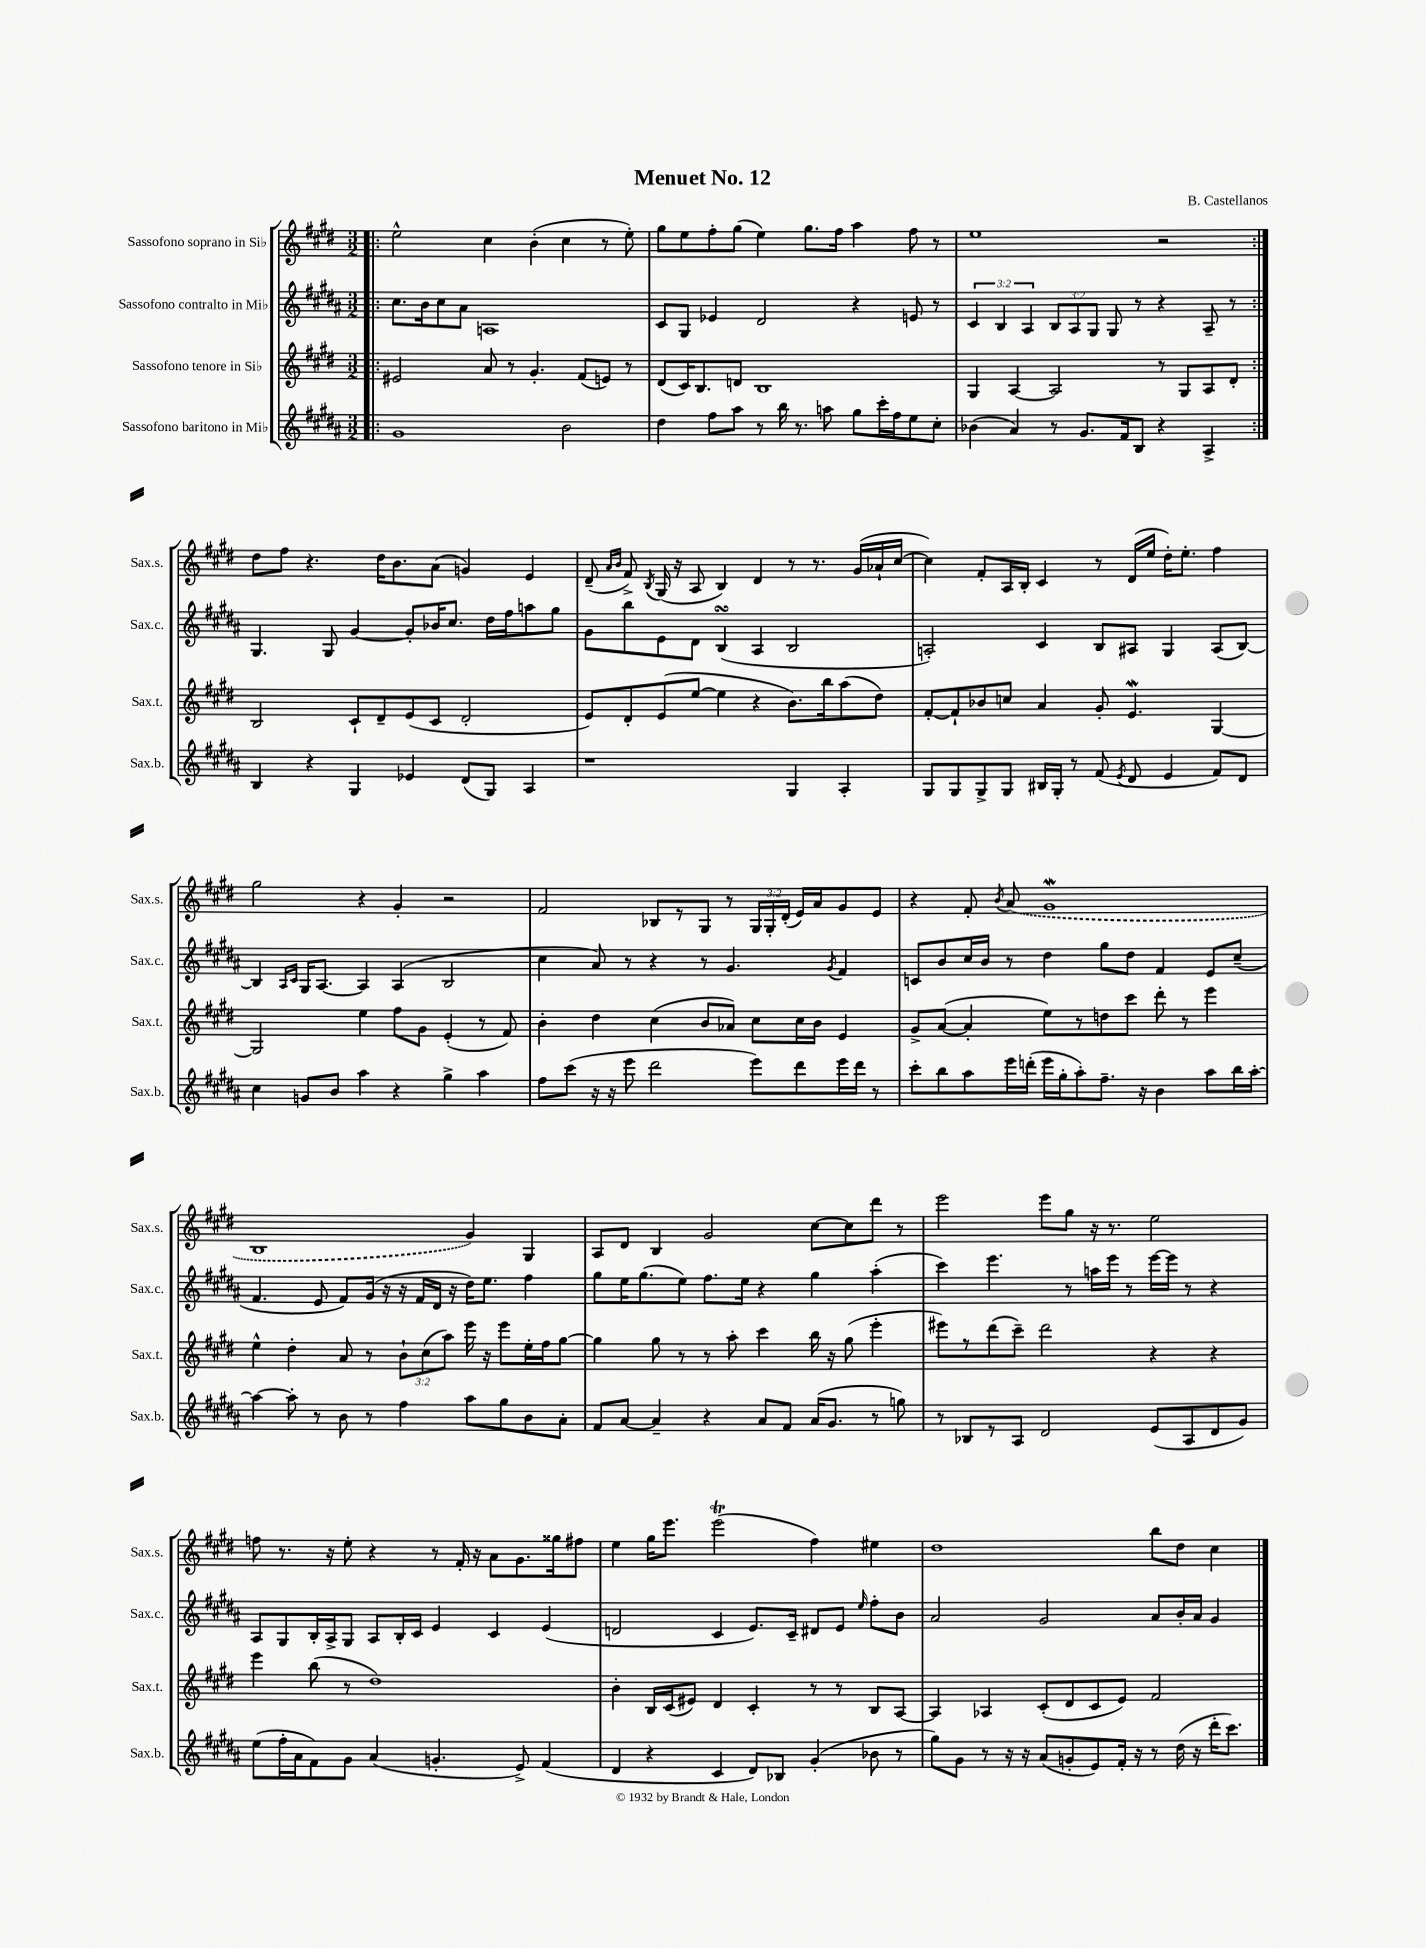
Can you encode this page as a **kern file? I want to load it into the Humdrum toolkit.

**kern	**kern	**kern	**kern
*staff4	*staff3	*staff2	*staff1
*clefG2	*clefG2	*clefG2	*clefG2
*k[f#c#g#d#a#]	*k[f#c#g#d#]	*k[f#c#g#d#a#]	*k[f#c#g#d#]
*M3/2	*M3/2	*M3/2	*M3/2
=!|:	=!|:	=!|:	=!|:
1g#	2e#/	8.cc#\L	2ee^^\
.	.	16b\k	.
.	.	8cc#\	.
.	.	8a#\J	.
.	8a/	1A	4cc#\
.	8r	.	.
.	4.g#'/	.	(4b'\
2b\	.	.	4cc#\
.	(8f#/L	.	.
.	8e/J)	.	8r
.	8r	.	8ee'\)
=	=	=	=
4dd#\	(8d#/L	8c#/L	8gg#\L
.	16c#/K)	8G#/J	8ee\
.	8.B/	.	.
8ff#\L	.	4e-/	8ff#'\
8aa#\J	8d/J	.	(8gg#\J
8r	1B	2d#/	4ee\)
16bb\	.	.	.
8.r	.	.	.
.	.	.	8.gg#\L
8aa\	.	.	.
.	.	.	16ff#\Jk
8gg#\L	.	4r	4aa\
16ccc#'\L	.	.	.
16ff#\J	.	.	.
8ee\	.	8e/	8ff#\
8cc#'\J	.	8r	8r
=	=	=	=
(4b-\	4G#/	6c#/	1ee
.	.	6B/	.
4a#/)	[4A/	.	.
.	.	6A#/	.
8r	2A/]	12B/L	.
.	.	12A#/	.
8.g#/L	.	.	.
.	.	12G#/J	.
.	.	8G#/	.
16f#/k	.	.	.
8B/J	.	8r	.
4r	8r	4r	2r
.	8G#/L	.	.
4A#^/	8A/	8A#~/	.
.	8d#'/J	8r	.
=:|!	=:|!	=:|!	=:|!
4B/	2B/	4.G#/	8dd#\L
.	.	.	8ff#\J
4r	.	.	4.r
.	.	8G#/	.
4G#/	8c#`/L	[4g#/	.
.	8d#~/	.	16dd#\LK
.	.	.	8.b\
4e-/	(8e/	8g#'/]L	.
.	8c#/J	16b-/K	(8a\J
.	.	8.cc#/J	.
(8d#/L	2d#'/	.	4g/)
8G#/J)	.	16dd#\LL	.
.	.	16ff#\J	.
4A#/	.	8aa\	4e/
.	.	8gg#\J	.
=	=	=	=
1r	8e/L)	8g#\L	(8d#~/
.	.	.	16qqa/LL
.	.	.	16qqb/JJ
.	8d#'/	8bb\	8f#^/)
.	.	.	8qB/
.	(8e/	8e\	(16G#/
.	.	.	16r
.	[8ee/J	8d#\J	8A/
.	4ee\]	(4B/	4B/)
.	4r	4A#/	4d#/
4G#/	8.b\L)	2B/	8r
.	.	.	8.r
.	16bb\k	.	.
4A#'/	(8aa\	.	.
.	.	.	(16g#/LL
.	8dd#\J)	.	16a-`/
.	.	.	[16cc#/JJ
=	=	=	=
8G#/L	[8f#'/L	2A'/)	4cc#\])
8G#/	8f#`/]	.	.
8G#^/	8b-/	.	8f#'/L
8G#/J	8cc/J	.	16A/L
.	.	.	16B'/JJ
16B#/LL	4a/	4c#/	4c#/
16G#'/JJ	.	.	.
8r	.	.	.
(8f#/	8g#'/	8B/L	8r
8qe/	.	.	.
8d#/	4.e/	8A#/J	(16d#/LL
.	.	.	16ee/JJ
4e/	.	4G#/	16dd#'\LK)
.	.	.	8.ee'\J
8f#/L)	[4G#/	(8A#/L	4ff#\
8d#/J	.	[8B/J)	.
=	=	=	=
4cc#\	2G#/]	4B/]	2gg#\
.	.	16qqA#/LL	.
.	.	16qqc#/JJ	.
8g/L	.	16G#/LK	.
.	.	[8.A#/J	.
8b/J	.	.	.
4aa#\	4ee\	4A#/]	4r
4r	8ff#\L	(4A#/	4g#'/
.	8g#\J	.	.
4gg#^\	(4e'/	2B/	2r
4aa#\	8r	.	.
.	8f#/)	.	.
=	=	=	=
8ff#\L	4b'\	4cc#\	2f#/
(8ccc#\J	.	.	.
16r	4dd#\	8a#/)	.
16r	.	.	.
8eee\	.	8r	.
2ddd#\	(4cc#\	4r	8B-/L
.	.	.	8r
.	8b/L	8r	8G#/J
.	8a-/J)	4.g#/	8r
8eee\L)	8cc#\L	.	24G#/LL
.	.	.	24G#'/
.	.	.	(24d#'/JJ
8ddd#\	16cc#\L	.	16e/LL)
.	16b\JJ	.	16a/J
.	.	8qg#/	.
16eee\L	4e/	4f#/	8g#/
16ddd#\JJ	.	.	.
8r	.	.	8e/J
=	=	=	=
8ccc#'\L	8g#^/L	8c/L	4r
8bb\	([8a/J	8b/	.
8aa#\	4a'/]	16cc#/L	8f#'/
.	.	16b/JJ	.
.	.	.	8qb/
16eee\L	.	8r	(8a/
(16ddd'\JJ	.	.	.
16eee\LL	8ee\L)	4dd#\	1g#
16gg#'\J	.	.	.
8aa#'\)	8r	.	.
8.ff#~\J	8dd\	8gg#\L	.
.	8ccc#\J	8dd#\J	.
16r	.	.	.
4b\	8ddd#'\	4f#/	.
.	8r	.	.
8aa#\L	4eee\	8e/L	.
16bb\L	.	(8cc#~/J	.
[16aa#'\JJ	.	.	.
=	=	=	=
4aa#\_	4ee^^\	4.f#/	1B
8aa#'\]	4dd#'\	.	.
8r	.	8e/	.
8b\	8a/	8f#/L)	.
8r	8r	(16g#/Jk	.
.	.	16r	.
4ff#\	12b`\L	16r	.
.	.	16f#/LL	.
.	(12cc#\	.	.
.	.	16d#/JJ	.
.	12aa\J)	.	.
.	.	16r	.
8aa#\L	16eee\	16dd#\LK)	4g#/)
.	16r	8.ee\J	.
8gg#\	8eee\L	.	.
8b\	16ee'\L	4ff#\	4G#/
.	16ff#\J	.	.
8a#'\J	[8gg#\J	.	.
=	=	=	=
8f#/L	4gg#\]	8gg#\L	8A/L
[8a#/J	.	16ee\K	8d#/J
.	.	(8.gg#\	.
4a#~/]	8gg#\	.	4B/
.	8r	8ee\J)	.
4r	8r	8.ff#\L	2g#/
.	8aa'\	.	.
.	.	16ee\Jk	.
8a#/L	4ccc#\	4r	.
8f#/J	.	.	.
(16a#/LK	16bb\	4gg#\	[8cc#\L
8.g#/J	16r	.	.
.	(8gg#\	.	8cc#\]
8r	4eee'\	(4aa#'\	8ddd#\J
8gg\)	.	.	8r
=	=	=	=
8r	8eee#\L)	4ccc#\)	2eee\
8B-/L	8r	.	.
8r	(8ddd#\	4.eee\	.
8A#/J	8ccc#~\J)	.	.
2d#/	2ddd#\	.	8eee\L
.	.	8r	8gg#\J
.	.	16aa\LL	16r
.	.	16eee\JJ	8.r
.	.	8r	.
(8e/L	4r	[16eee\LL	2ee\
.	.	16eee\]JJ	.
8A#/	.	8r	.
8d#/	4r	4r	.
8g#/J)	.	.	.
=	=	=	=
(8ee\L	4eee\	8A#/L	8ff\
16ff#'\L	.	8G#/	8.r
16a#\J	.	.	.
8f#\)	(8bb\	16B'/L	.
.	.	16A#^/J	16r
8g#\J	8r	8G#/J	8ee'\
(4a#/	1dd#)	8A#/L	4r
.	.	16B'/L	.
.	.	16c#/JJ	.
4.g'/	.	4e/	8r
.	.	.	16f#'/
.	.	.	16r
.	.	4c#/	8a\L
8e^/)	.	.	8.g#\
(4f#/	.	(4e/	.
.	.	.	16gg##\k
.	.	.	8ff#\J
=	=	=	=
4d#/	4b'\	2d/	4ee\
4r	16B/LL	.	16gg#\LK
.	(16c#/J	.	8.eee\J
.	8e#/J)	.	.
4c#/	4d#/	4c#/	(2eee\
8d#/L)	4c#'/	8.e/L)	.
8B-/J	.	.	.
.	.	16c#~/Jk	.
(4g#'/	8r	8d#/L	4ff#\)
.	8r	8e/J	.
.	.	16qqee/	.
8b-\	8B/L	8ff#'\L	4ee#\
8r	[8A/J	8b\J	.
=	=	=	=
8gg#\L)	4A/]	2a#/	1dd#
8g#\J	.	.	.
8r	4A-/	.	.
16r	.	.	.
16r	.	.	.
(8a#/L	(8c#'/L	2g#/	.
8g'/	8d#/	.	.
8e/)	8c#/	.	.
16f#'/Jk	8e/J)	.	.
16r	.	.	.
8r	2f#/	8a#/L	8bb\L
(16dd#\	.	16b'/L	8dd#\J
16r	.	16a#/JJ	.
16ddd#'\LK	.	4g#/	4cc#\
8.ccc#\J)	.	.	.
==	==	==	==
*-	*-	*-	*-
